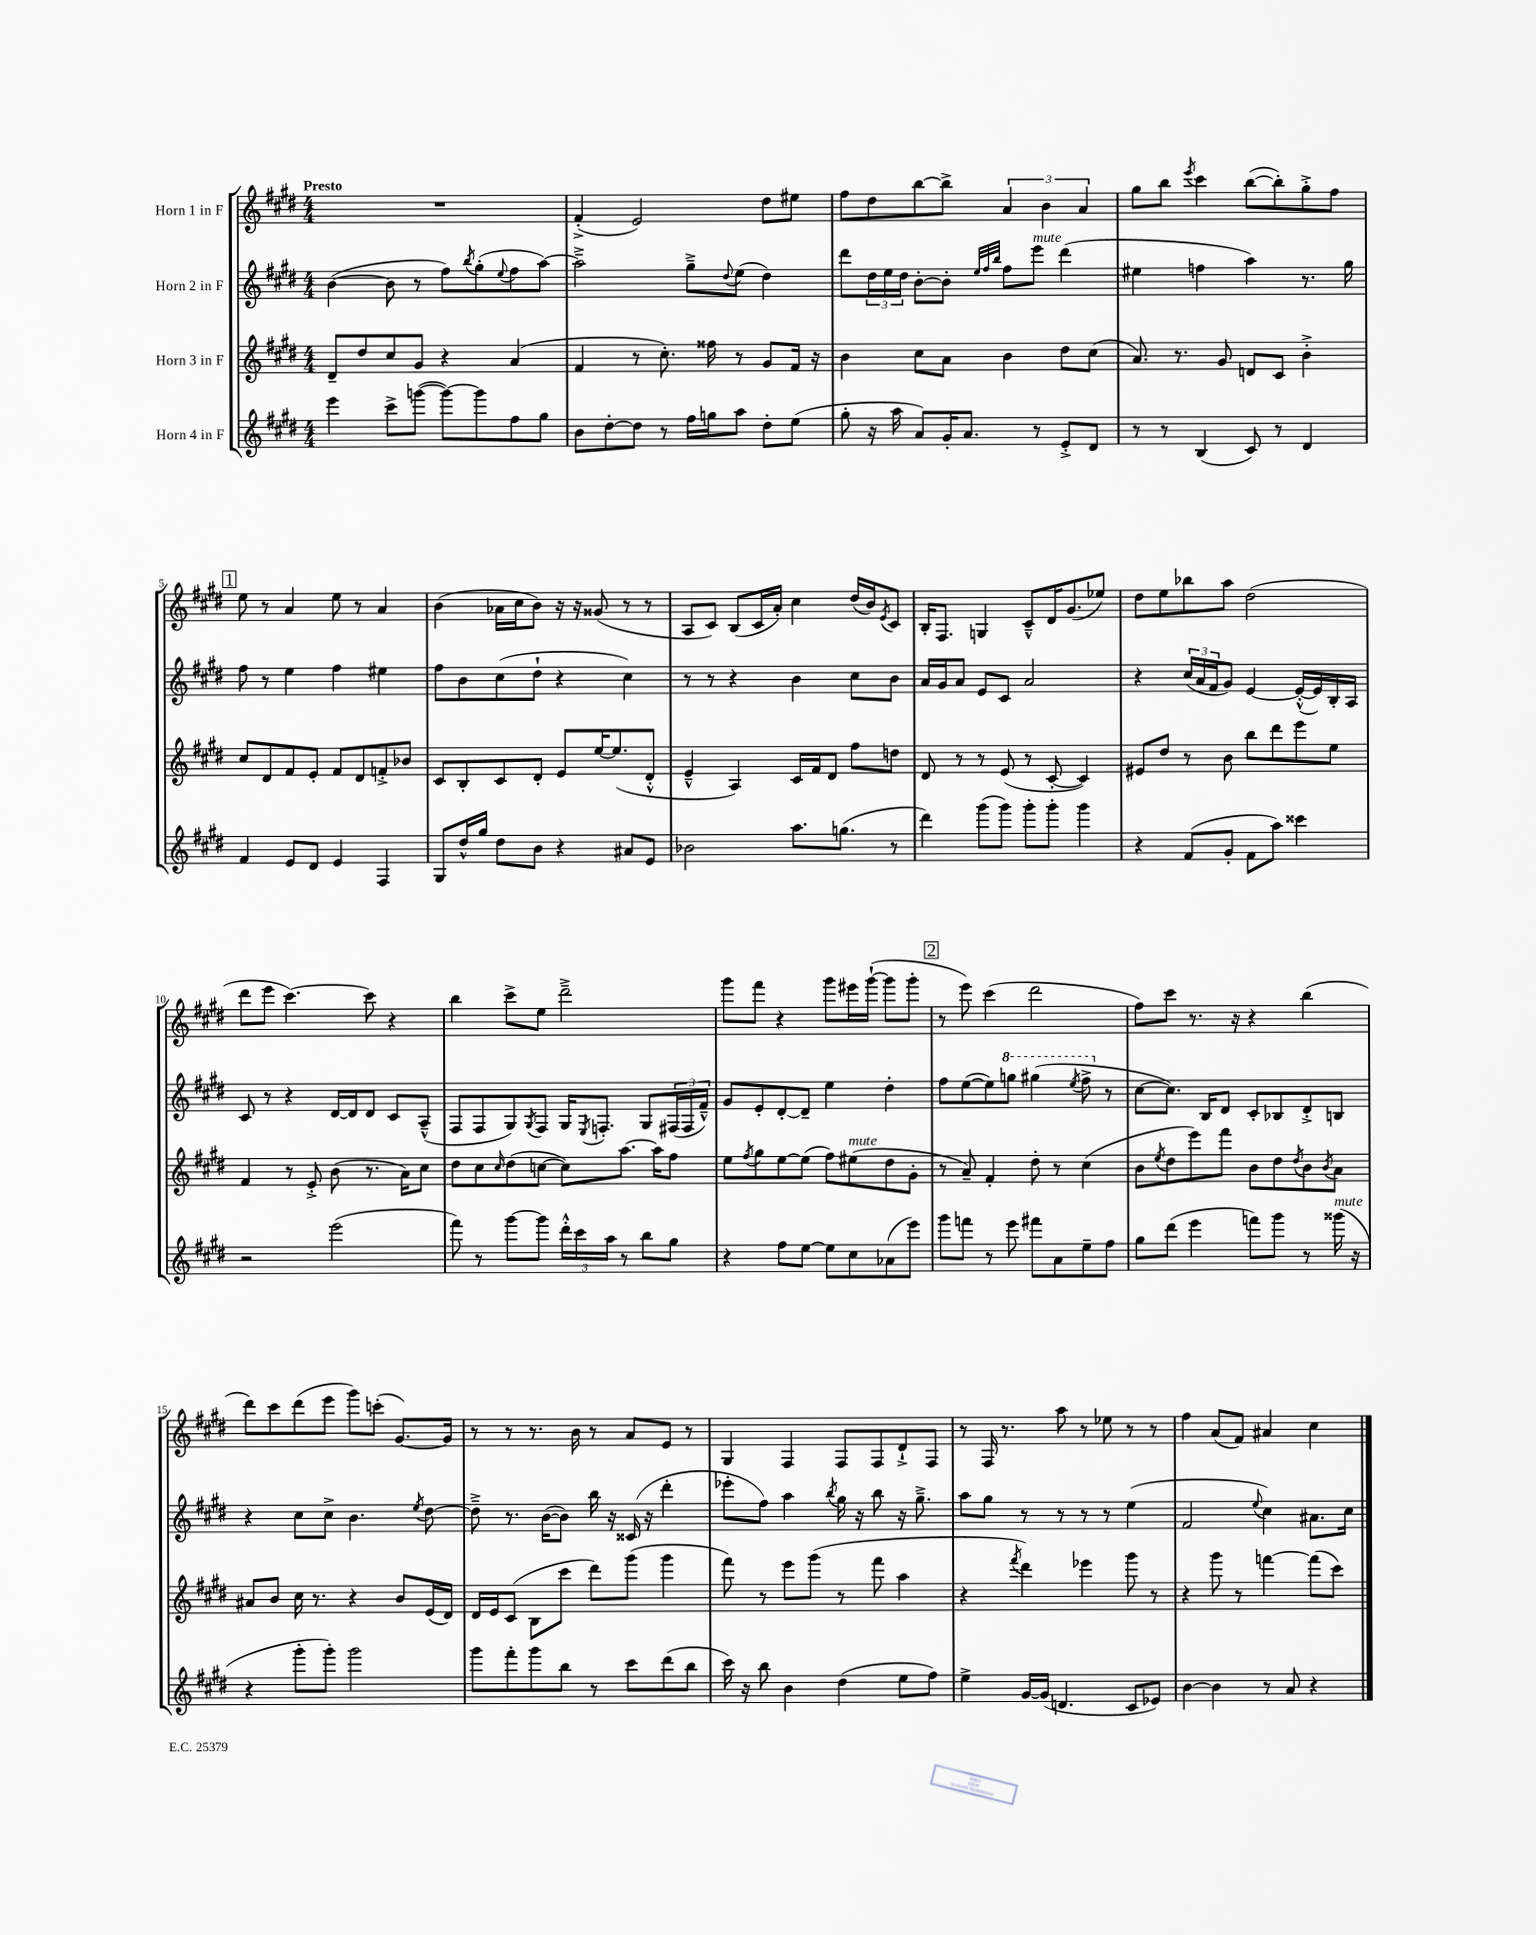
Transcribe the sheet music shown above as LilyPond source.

<<
\new StaffGroup <<
\new Staff = "s0" \with { instrumentName = "Horn 1 in F" } {
    \clef treble \key e \major \numericTimeSignature \time 4/4 \tempo "Presto"
    R1 |
    fis'4-.->( e'2) dis''8 eis''8 |
    fis''8 dis''8 b''8~ b''8-> \tuplet 3/2 { a'4 b'4 a'4 } |
    gis''8 b''8 \acciaccatura { e'''8 } cis'''4 b''8~( b''8-.) gis''8-.-> fis''8 |
    \mark \markup { \box "1" } e''8 r8 a'4 e''8 r8 a'4 |
    b'4( aes'16 cis''16 b'8) r16 r16 gisis'8( r8 r8 |
    a8 cis'8) b8( cis'16 a'16-.) cis''4 dis''16( b'16) \acciaccatura { e'8 } cis'8 |
    b16-. fis8. g4 cis'8---^ dis'16 gis'8.( ees''8) |
    dis''8 e''8 bes''8 a''8 dis''2( |
    dis'''8 e'''8 cis'''4.~) cis'''8 r4 |
    b''4 cis'''8-> e''8 dis'''2---> |
    gis'''8 fis'''8 r4 gis'''8 eis'''16 gis'''16~-!( gis'''8 gis'''8-. |
    \mark \markup { \box "2" } r8 e'''8) cis'''4( dis'''2 |
    fis''8) cis'''8 r8. r16 r4 b''4( |
    dis'''8) cis'''8 dis'''8( e'''8 gis'''8) c'''8-.( gis'8.~) gis'16 |
    r8 r8 r8. b'16 r8 a'8 e'8 r8 |
    gis4 fis4 fis8 fis8 dis'8-!-> fis8 |
    r8 fis16 r8. a''8 r8 ees''8 r8 r8 |
    fis''4 a'8( fis'8) ais'4 cis''4 \bar "|." |
}
\new Staff = "s1" \with { instrumentName = "Horn 2 in F" } {
    \clef treble \key e \major \numericTimeSignature \time 4/4
    b'4~( b'8 r8 fis''8) \acciaccatura { b''8 } gis''8-.( \appoggiatura { e''8 } fis''8 a''8~) |
    a''2---> gis''8---> \appoggiatura { dis''8 } e''8( dis''4) |
    dis'''8 \tuplet 3/2 { dis''16 e''16 dis''16 } b'8~-. b'8-. \grace { e''32 fis''32 b''32 } fis''8 e'''8^\markup { \italic "mute" } dis'''4( |
    eis''4 f''4 a''4) r8. gis''16 |
    \mark \markup { \box "1" } fis''8 r8 e''4 fis''4 eis''4 |
    fis''8 b'8 cis''8( dis''8-! r4 cis''4) |
    r8 r8 r4 b'4 cis''8 b'8 |
    a'16 gis'16 a'8 e'8 cis'8 a'2 |
    r4 \tuplet 3/2 { cis''16( a'16 fis'16 } gis'8) e'4~ e'16~-.-^( e'16) b16-. a16 |
    cis'8 r8 r4 dis'16~ dis'16 dis'8 cis'8 a8---^( |
    fis8 fis8 gis8) \acciaccatura { gis8 } fis8 gis16 \acciaccatura { e8 } f8.-. gis8 \tuplet 3/2 { fis16( fis16 fis'16---^) } |
    gis'8 e'8-. dis'8~-. dis'8-- e''4 dis''4-. |
    \mark \markup { \box "2" } fis''8 e''8~( e''8) \ottava #1 g'''8 gis'''4( \acciaccatura { e'''8 } fis'''8-> \ottava #0 r8 |
    cis''8~ cis''8.) b16 dis'8 cis'8-. bes8 dis'8-.-> b8 |
    r4 cis''8 cis''8-> b'4. \acciaccatura { e''8 } dis''8~ |
    dis''8---> r8. b'16~( b'8) b''16 r16 cisis'16( r16 dis'''4-. |
    ees'''8-. fis''8) a''4 \acciaccatura { b''8 } gis''16 r16 b''8 r16 gis''8.---> |
    a''8 gis''8 r8 r8 r8 r8 e''4( |
    fis'2 \appoggiatura { e''8 } cis''4) ais'8. cis''16 \bar "|." |
}
\new Staff = "s2" \with { instrumentName = "Horn 3 in F" } {
    \clef treble \key e \major \numericTimeSignature \time 4/4
    dis'8-- dis''8 cis''8 gis'8 r4 a'4( |
    fis'4 r8 cis''8.-.) fisis''16 r8 gis'8 fis'16 r16 |
    b'4 cis''8 a'8 b'4 dis''8 cis''8( |
    a'8.) r8. gis'8 d'8 cis'8 b'4-.-> |
    \mark \markup { \box "1" } cis''8 dis'8 fis'8 e'8-. fis'8 dis'8 f'8-.-> bes'8 |
    cis'8 b8-. cis'8 dis'8-. e'8 e''16~ e''8.( dis'8-.-^ |
    e'4---^ a4) cis'16 fis'16 dis'8 fis''8 d''8 |
    dis'8 r8 r8 e'8( r8 cis'8~-. cis'4) |
    eis'8 dis''8 r8 b'8 b''8 dis'''8 e'''8 e''8 |
    fis'4 r8 e'8-.-> b'8( r8. a'16) cis''8 |
    dis''8 cis''8 \grace { cis''16 } dis''8( c''8~ c''8) a''8.~ a''16 fis''8 |
    e''8 \acciaccatura { fis''8 } gis''8 e''8~ e''8( fis''8) eis''8^\markup { \italic "mute" }( dis''8 gis'8-. |
    \mark \markup { \box "2" } r8 a'8--) fis'4-. dis''8-. r8 cis''4( |
    b'8 \acciaccatura { e''8 } dis''8 e'''8) fis'''8 b'8 dis''8 \acciaccatura { dis''8 } b'8 \acciaccatura { b'8 } a'8 |
    ais'8 b'8 cis''16 r8. r4 b'8 e'16( dis'16) |
    dis'16 e'16 cis'8( b8 cis'''8 dis'''8) gis'''8( gis'''4 |
    fis'''8) r8 e'''8 gis'''8( r8 fis'''8 a''4 |
    r4 \acciaccatura { fis'''8 } dis'''4) ees'''4 gis'''8 r8 |
    r4 gis'''8 r8 f'''4~ f'''8( cis'''8) \bar "|." |
}
\new Staff = "s3" \with { instrumentName = "Horn 4 in F" } {
    \clef treble \key e \major \numericTimeSignature \time 4/4
    e'''4 cis'''8-> g'''8~( g'''8~) g'''8 fis''8 gis''8 |
    b'8 dis''8~-. dis''8 r8 fis''16 g''16 a''8 dis''8-. e''8( |
    gis''8-. r16 a''16 a'8) gis'16-. a'8. r8 e'8-.-> dis'8 |
    r8 r8 b4( cis'8) r8 dis'4 |
    \mark \markup { \box "1" } fis'4 e'8 dis'8 e'4 fis4 |
    gis8 dis''16-^ gis''16 dis''8 b'8 r4 ais'8 e'8 |
    bes'2 a''8. g''8.( r8 |
    dis'''4) gis'''8( gis'''8) gis'''8-. gis'''8-. gis'''4 |
    r4 fis'8( gis'8-. fis'8 a''8) cisis'''4 |
    r2 e'''2( |
    fis'''8) r8 gis'''8~ gis'''8 \tuplet 3/2 { dis'''16-.-^ cis'''16 a''16 } r8 b''8 gis''8 |
    r4 fis''8 e''8~ e''8 cis''8 aes'8( e'''8) |
    \mark \markup { \box "2" } gis'''8 f'''8 r8 e'''8 fis'''8 a'8 e''8-- fis''8 |
    gis''8 dis'''8( e'''4 f'''8) gis'''8 r8 gisis'''16^\markup { \italic "mute" }( r16 |
    r4 gis'''8-. gis'''8-.) gis'''2 |
    gis'''8 fis'''8-. gis'''8 b''8 r8 cis'''8 dis'''8( b''8 |
    cis'''16) r16 b''8 b'4 dis''4( e''8 fis''8) |
    e''4-> gis'16~ gis'16( d'4. cis'8 ees'8) |
    b'4~ b'4 r8 a'8 r4 \bar "|." |
}
>>
>>
